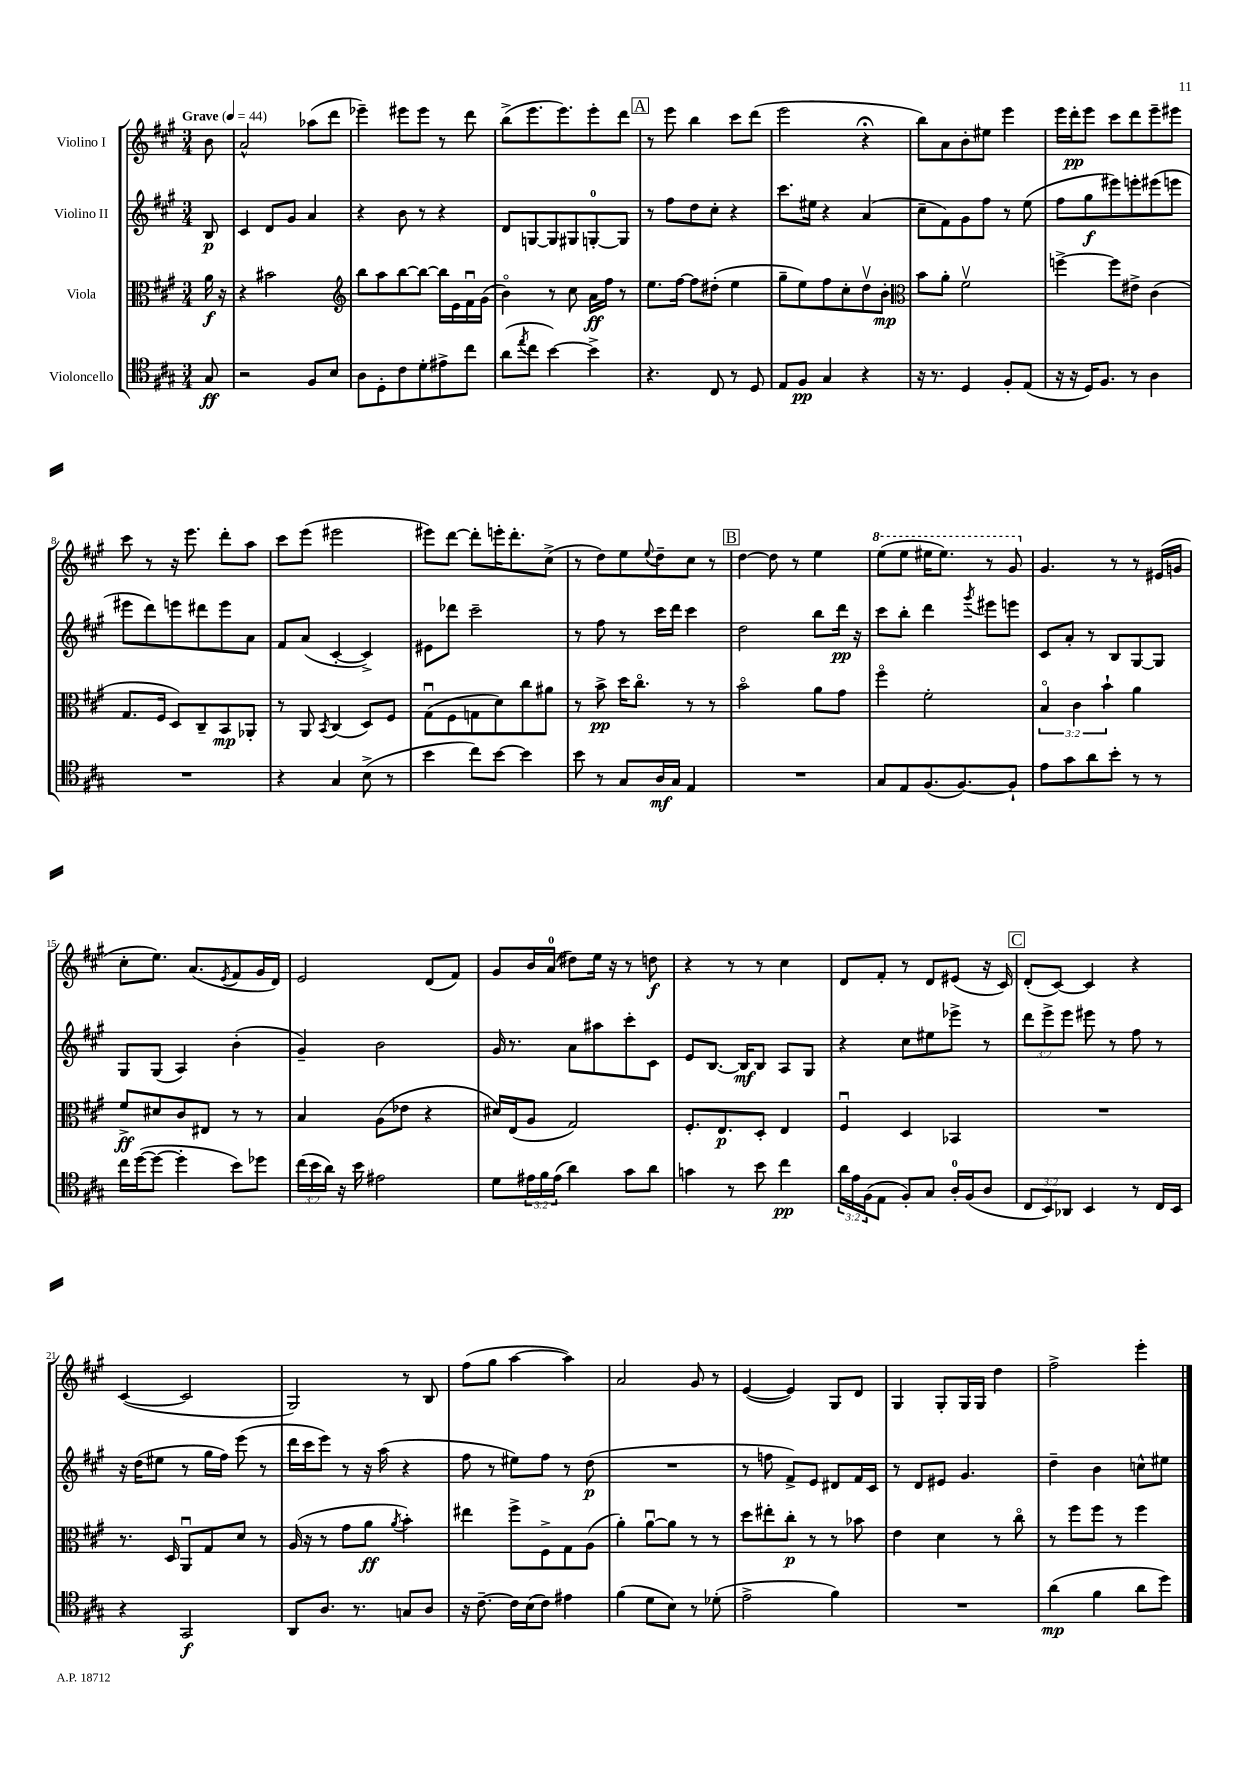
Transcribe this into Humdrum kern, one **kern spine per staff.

**kern	**kern	**kern	**kern
*staff4	*staff3	*staff2	*staff1
*clefC4	*clefC3	*clefG2	*clefG2
*k[f#c#g#]	*k[f#c#g#]	*k[f#c#g#]	*k[f#c#g#]
*M3/4	*M3/4	*M3/4	*M3/4
*MM44	*MM44	*MM44	*MM44
8G#/	16a\	8B/	8b\
.	16r	.	.
=	=	=	=
2r	4r	4c#/	2a^^/
.	2b#\	8d/L	.
.	.	8g#/J	.
8F#/L	.	4a/	(8aa-\L
8B/J	.	.	8ddd\J
=	=	=	=
*	*clefG2	*	*
8A\L	8bb\L	4r	4eee-~\)
8D'\	8aa\	.	.
8c#\	[8bb\	8b\	8eee#\L
8d'\	8bb\_J	8r	8eee#\J
8e#^\	16bb\]LL	4r	8r
.	16e\	.	.
8cc#\J	16f#u\	.	8ddd\
.	(16g#\JJ	.	.
=	=	=	=
(8a\L	4bo\)	8d/L	(8bb^\L
8qee/	.	.	.
8cc#\J	.	[8G/	8.eee\
[4b\)	8r	8G/]	.
.	.	.	8.eee\)
.	8cc#\	8G#/	.
4b^\]	16a\LL	[8G'/	8eee'\
.	16ff#\JJ	.	.
.	8r	8G/]J	8ddd\J
=	=	=	=
4.r	8.ee\L	8r	8r
.	.	8ff#\L	8eee\
.	[16ff#\Jk	.	.
.	8ff#\]L	8dd\	4bb\
8C#/	(8dd#'\J	8cc#'\J	.
8r	4ee\	4r	8ccc#\L
8D/	.	.	(8ddd\J
=	=	=	=
8E/L	8gg#~\L	8.ccc#\L	2eee\
8F#/J	8ee\)	.	.
.	.	16ee#\Jk	.
4G#/	8ff#\	4r	.
.	8cc#'\	.	.
4r	8ddv\	(4a/	4r;
.	8b'\J	.	.
=	=	=	=
*	*clefC3	*	*
16r	8b\L	8cc#~\L	8bb\L)
8.r	.	.	.
.	8a'\J	8f#\)	8a\
4D/	2f#v\	8g#\	8b'\
.	.	8ff#\J	8ee#\J
8F#'/L	.	8r	4eee\
(8E/J	.	(8ee\	.
=	=	=	=
16r	[4ff^\	8ff#\L	16eee\LL
16r	.	.	16ddd'\J
16D/LK)	.	8gg#\	8eee\J
8.F#/J	.	.	.
.	8ff\]L	8eee#\)	8ccc#\L
8r	8e#^\J	8eee'\	8ddd\
4A\	(4c#\	(8eee#\	8eee~\
.	.	8eee\J	8eee#\J
=	=	=	=
2.r	8.G#/L	8eee#\L	8ccc#\
.	.	8ddd\)	8r
.	16F#/Jk	.	.
.	8D/L)	8eee\	16r
.	.	.	8.eee\
.	8C#~/	8ddd#\	.
.	8BB/	8eee\	8ddd'\L
.	8AA-'/J	8a\J	8aa\J
=	=	=	=
4r	8r	8f#/L	8ccc#\L
.	8AA/	(8a/J	(8eee\J
.	8qBB/	.	.
4G#/	(4C#/	[4c#'/	2eee#\
(8B^\	8D/L)	4c#^/])	.
8r	8F#/J	.	.
=	=	=	=
4b\	(8G#u\L	8e#\L	8eee#\L)
.	8F#\	8ddd-\J	[8ddd\J
8cc#\L)	8G\	2ccc#~\	8ddd'\]L
[8b\J	8d\)	.	16eee'\K
.	.	.	8.ddd'\
4b\]	8cc#\	.	.
.	8a#\J	.	(8cc#^\J
=	=	=	=
8b\	8r	8r	8r
8r	8b^\	8ff#\	8dd\L)
8G#/L	16dd\LK	8r	8ee\
.	8.cc#o\J	.	.
.	.	.	8qqee/
16A/L	.	16ccc#\LL	8dd~\
16G#/JJ	.	16ddd\JJ	.
4E/	8r	4ccc#\	8cc#\J
.	8r	.	8r
=	=	=	=
2.r	2bo\	2dd\	[4dd\
.	.	.	8dd\]
.	.	.	8r
.	8a\L	8bb\L	4ee\
.	8g#\J	16ddd\Jk	.
.	.	16r	.
=	=	=	=
8G#/L	4ff#o\	8ccc#\L	(8eee\L
8E/	.	8bb'\J	8eee\J
(8.F#/	2f#'\	4ddd\	16eee#\LK
.	.	.	8.eee#\J)
[8.F#/)	.	.	.
.	.	8qggg#/	.
.	.	8eee#\L	8r
8F#`/]J	.	8eee\J	8gg#/
=	=	=	=
8e\L	6Bo/	8c#/L	4.g#/
8g#\	.	8a'/J	.
.	6c#\	.	.
8a\	.	8r	.
.	6b`\	.	.
8b'\J	.	8B/L	8r
8r	4a\	[8G#/	8r
8r	.	8G#/]J	(16e#/LL
.	.	.	16g/JJ
=	=	=	=
16cc#\LL	8f#^/L	8G#/L	8cc#'\L
([16dd\J	.	.	.
8dd\_J	8d#/	(8G#/J	8.ee\J)
4dd'\]	8c#/	4A/)	.
.	.	.	(8.a/L
.	8E#/J	.	.
.	.	.	8qe/
8b\L)	8r	(4b'\	8f#/
8dd-\J	8r	.	16g#/L
.	.	.	16d/JJ)
=	=	=	=
(24cc#\LL	4B/	4g#~/)	2e/
24b\	.	.	.
24a\JJ)	.	.	.
16r	.	.	.
16b\	.	.	.
2e#\	(8A\L	2b\	.
.	8e-\J	.	.
.	4r	.	(8d/L
.	.	.	8f#/J)
=	=	=	=
8d\L	16d#/LL)	16g#/	8g#/L
.	(16E/J	8.r	.
24e#\L	8A/J	.	16b/L
24f#\	.	.	.
.	.	.	(16a/JJ
(24e#\JJ	.	.	.
4a\)	2G#/)	8a\L	8dd#\L)
.	.	8aa#\	16ee\Jk
.	.	.	16r
8g#\L	.	8ccc#'\	8r
8a\J	.	8c#\J	8dd\
=	=	=	=
4g\	8.F#'/L	8e/L	4r
.	.	[8.B/J	.
.	8.E/	.	.
8r	.	.	8r
.	.	16B/]LK	.
8b\	8D'/J	8B/J	8r
4cc#\	4E/	8A/L	4cc#\
.	.	8G#/J	.
=	=	=	=
24a\LL	4F#u/	4r	8d/L
24e\	.	.	.
(24F#\J	.	.	.
8E\J	.	.	8f#'/J
8F#'/L)	4D/	8cc#\L	8r
8G#/J	.	8ee#\	8d/L
16A'/LL	4BB-/	8eee-^\J	(8e#/J
(16F#/J	.	.	.
8A/J	.	8r	16r
.	.	.	16c#/)
=	=	=	=
12C#/L	2.r	12ddd\L	(8d'/L
12BB/)	.	12eee^\	.
.	.	.	[8c#/J)
12AA-/J	.	12eee\J	.
4BB/	.	8eee#\	4c#/]
.	.	8r	.
8r	.	8ff#\	4r
16C#/LL	.	8r	.
16BB/JJ	.	.	.
=	=	=	=
4r	8.r	16r	([4c#/
.	.	(16dd\LK	.
.	.	8ee#\J	.
.	16D/	.	.
2GG#/	8AAu/L	8r	2c#/]
.	8G#/	16gg#\LL	.
.	.	16ff#\JJ)	.
.	8d/J	(8eee\	.
.	8r	8r	.
=	=	=	=
8AA/L	(16A/	16ddd\LL	2G#/)
.	16r	16ccc#\J	.
8.A/J	8r	8eee\J)	.
.	8g#\L	8r	.
8.r	.	.	.
.	8a\J	16r	.
.	.	(16aa\	.
.	8qa/	.	.
8G/L	4b'\)	4r	8r
8A/J	.	.	8B/
=	=	=	=
16r	4ee#\	8ff#\	(8ff#\L
[8.c#~\	.	.	.
.	.	8r	8gg#\J
16c#\]LL	8ff#^\L	8ee#\L)	[4aa\
(16B\J	.	.	.
8c#\J)	8F#^\	8ff#\J	.
4e#\	8G#\	8r	4aa\])
.	(8A\J	(8dd\	.
=	=	=	=
(4f#\	4a'\)	2.r	2a/
8d\L	[8au\L	.	.
8B\J)	8a\]J	.	.
8r	8r	.	8g#/
(8d-'\	8r	.	8r
=	=	=	=
2e^\	8dd\L	8r	([4e/
.	8ee#'\	8ff\	.
.	8cc#'\J	8f#^/L)	4e/])
.	8r	8e/J	.
4f#\)	8r	8d#/L	8G#/L
.	8b-\	16f#/L	8d/J
.	.	16c#/JJ	.
=	=	=	=
2.r	4e\	8r	4G#/
.	.	8d/L	.
.	4d\	8e#/J	8G#'/L
.	.	4.g#/	16G#/L
.	.	.	16G#/JJ
.	8r	.	4dd\
.	8cc#o\	.	.
=	=	=	=
(4a\	8r	4dd~\	2ff#^\
.	8ff#\L	.	.
4f#\	8ff#\J	4b\	.
.	8r	.	.
8a\L	4ff#\	8cc^^\L	4eee'\
8dd\J)	.	8ee#\J	.
==	==	==	==
*-	*-	*-	*-
